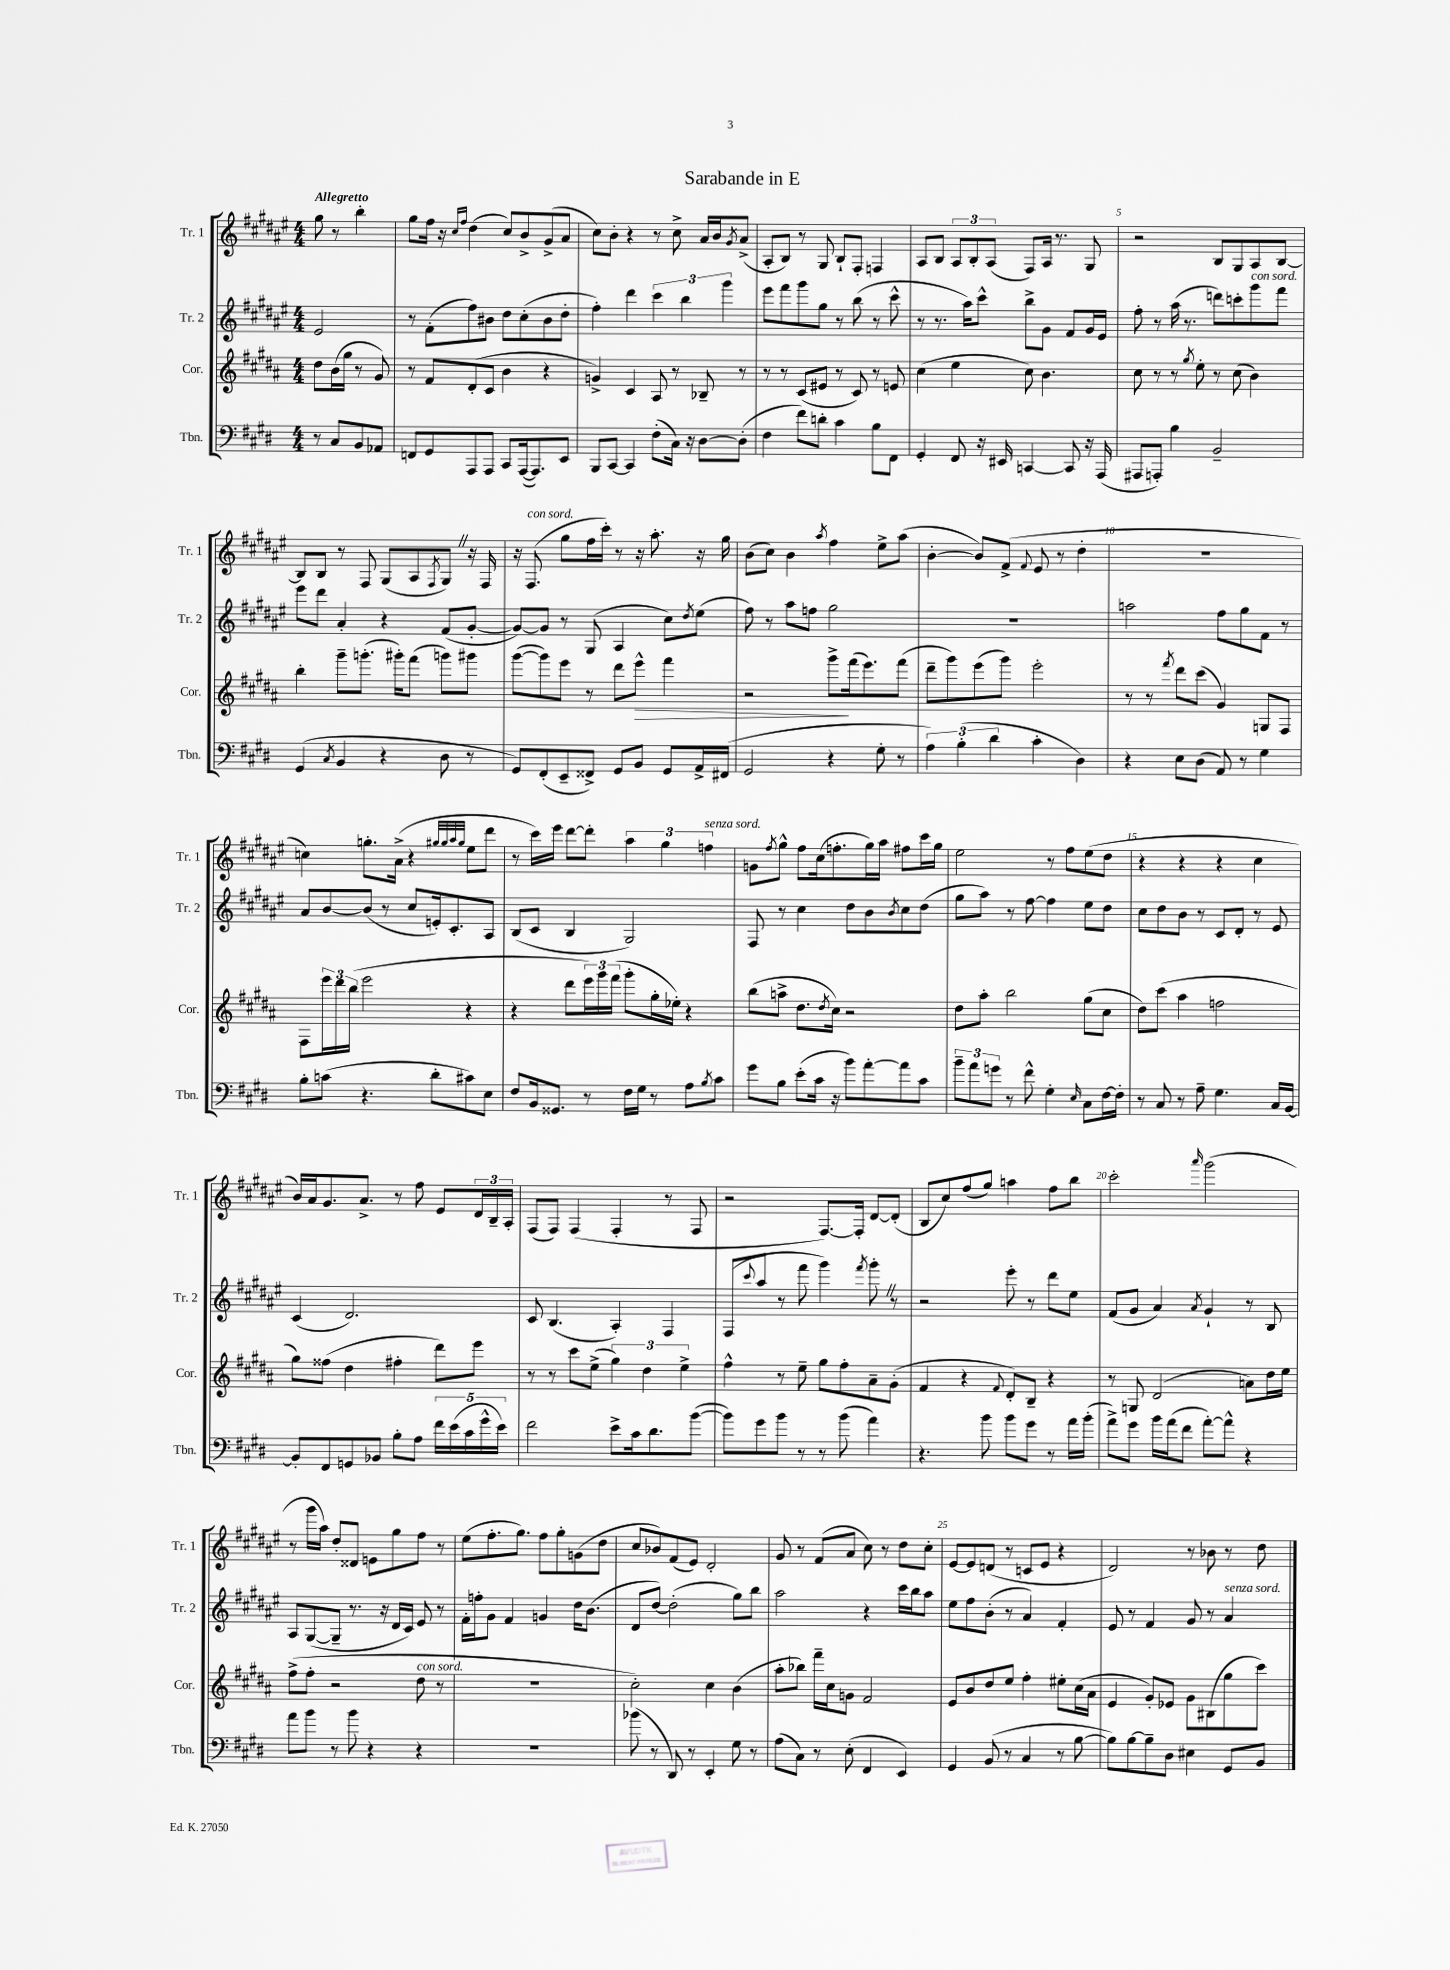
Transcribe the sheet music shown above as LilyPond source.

\header { title = "Sarabande in E" }
<<
\new StaffGroup <<
\new Staff = "s0" \with { instrumentName = "Tr. 1" shortInstrumentName = "Tr. 1" } {
    \clef treble \key fis \major \numericTimeSignature \time 4/4 \partial 2 \tempo "Allegretto"
    gis''8 r8 b''4-. |
    gis''8 fis''16 r16 \grace { cis''16 fis''16 } dis''4( cis''8) b'8-> gis'8->( ais'8 |
    cis''8) b'8-. r4 r8 cis''8-> ais'16 b'16 \acciaccatura { gis'8 } ais'8->( |
    ais8-. b8) r8 gis8 b8-! fis8-. f4 |
    ais8 b8 \tuplet 3/2 { ais8 b8-. ais8( } fis8) ais16 r8. gis8 |
    r2 b8 gis8 ais8 b8~ |
    b8 b8 r8 fis8 gis8( ais8 \acciaccatura { fis8 } gis8) \once \override BreathingSign.text = \markup { \musicglyph "scripts.caesura.straight" } \breathe r16 fis16 |
    r16 fis8.^\markup { \italic "con sord." }( gis''8 fis''16 cis'''16-.) r8 r16 ais''8.-. r16 gis''16 |
    b'8( cis''8) b'4 \acciaccatura { ais''8 } fis''4 eis''8-> ais''8( |
    b'4~-. b'8) fis'8->( \appoggiatura { fis'8 } eis'8 r8 dis''4-. |
    R1 |
    c''4) g''8.-. ais'16->( r4 \grace { gis''32 gis''32 ais''32 gis''32 } eis''8 dis'''8 |
    r8 cis'''16) eis'''16 dis'''8~ dis'''8-. \tuplet 3/2 { ais''4 gis''4 f''4^\markup { \italic "senza sord." } } |
    g'8 \acciaccatura { fis''8 } gis''8-^ fis''8 cis''16( f''8.-. gis''16) ais''16 fis''8 cis'''16 gis''16 |
    eis''2 r8 fis''8 eis''8( dis''8 |
    r4 r4 r4 cis''4 |
    b'16) ais'16 gis'8. ais'8.-> r8 fis''8 eis'8 \tuplet 3/2 { dis'16 b16-- ais16-. } |
    fis8( fis8) fis4( fis4-. r8 fis8 |
    r2 fis8.~) fis16-. dis'8~ dis'8-.( |
    b8 cis''8) fis''8( gis''8) a''4 fis''8 b''8 |
    cis'''2-. \grace { ais'''16 } gis'''2( |
    r8 gis'''16 ais''16) dis''8-. disis'8 e'8 gis''8 fis''8 r8 |
    eis''8( fis''8.-. gis''8.) fis''8 gis''8-. g'8( dis''8 |
    cis''8 bes'8) fis'8( eis'8) dis'2-. |
    gis'8 r8 fis'8( ais'8 cis''8) r8 dis''8 cis''8-. |
    eis'8~ eis'8 d'8( r8 c'8 eis'8 r4 |
    dis'2) r8 bes'8 r8 dis''8 \bar "|." |
}
\new Staff = "s1" \with { instrumentName = "Tr. 2" shortInstrumentName = "Tr. 2" } {
    \clef treble \key fis \major \numericTimeSignature \time 4/4 \partial 2
    eis'2 |
    r8 fis'8-.( fis''8) bis'8 dis''8 cis''8-.( bis'8 dis''8-. |
    fis''4-.) dis'''4 \tuplet 3/2 { cis'''4 b''4 gis'''4 } |
    eis'''8 fis'''8 gis'''8 gis''8 r8 b''8( r8 cis'''8-^ |
    r8 r8. ais''16) cis'''8-^ b''8-> gis'8 fis'8 gis'16 eis'16 |
    fis''8-. r8 ais''16( r8. d'''8) c'''8-. gis'''8^\markup { \italic "con sord." } fis'''8 |
    eis'''8 dis'''8 ais'4-. r4 fis'8( gis'8~-. |
    gis'8~) gis'8 r8 gis8( ais4 cis''8) \acciaccatura { dis''8 } eis''8( |
    fis''8) r8 ais''8 f''8 gis''2 |
    R1 |
    a''2 fis''8 gis''8 fis'8 r8 |
    ais'8 b'8~ b'8( r8 cis''8 e'16-.) cis'8.-. ais8 |
    b8( cis'8 b4 gis2) |
    fis8 r8 cis''4 dis''8 b'8 \acciaccatura { b'8 } cis''8 dis''8( |
    gis''8 ais''8) r8 fis''8~ fis''4 eis''8 dis''8 |
    cis''8 dis''8 b'8 r8 cis'8 dis'8-. r8 eis'8 |
    cis'4( dis'2.) |
    cis'8 b4.( ais4-.) fis4 |
    fis8( \appoggiatura { cis'''8 } ais''8 r8 fis'''8 gis'''4) \acciaccatura { fis'''8 } gis'''8-. \once \override BreathingSign.text = \markup { \musicglyph "scripts.caesura.straight" } \breathe r8 |
    r2 eis'''8-. r8 dis'''8 eis''8 |
    fis'8( gis'8 ais'4) \acciaccatura { ais'8 } gis'4-! r8 b8 |
    ais8 gis8~( gis8-- r8. r16 dis'16 cis'16) eis'8 r8 |
    fis'16-. f''16-. gis'8 fis'4 g'4 dis''16 b'8.( |
    dis'8 dis''8~) dis''2-.( gis''8) b''8 |
    ais''2 r4 cis'''16 b''16 ais''8 |
    eis''8 fis''8 b'8-.( r8 ais'4) fis'4-. |
    eis'8 r8 fis'4 gis'8 r8 ais'4^\markup { \italic "senza sord." } \bar "|." |
}
\new Staff = "s2" \with { instrumentName = "Cor." shortInstrumentName = "Cor." } {
    \clef treble \key b \major \numericTimeSignature \time 4/4 \partial 2
    dis''8 b'16( gis''16 r8 gis'8) |
    r8 fis'8 dis'8-.( cis'8 b'4 r4 |
    g'4->) cis'4 ais8 r8 bes8-- r8 |
    r8 r8 cis'8( eis'8 r8 cis'8) r8 e'8 |
    cis''4( e''4 cis''8) b'4. |
    cis''8 r8 r8 \acciaccatura { gis''8 } e''8-. r8 cis''8( b'4) |
    b''4-. gis'''8-- g'''8.-.( gis'''16-.) fis'''8( g'''8) gis'''8 |
    gis'''8~( gis'''8) e'''8 r8 dis'''8 e'''8-^\> fis'''4 |
    r2 gis'''8->\! fis'''16( e'''8.) fis'''8( |
    dis'''8-- gis'''8) e'''8( gis'''8) e'''2-. |
    r8 r8 \acciaccatura { fis'''8 } dis'''8 cis'''8( gis'4) g8 fis8 |
    fis8 \tuplet 3/2 { e'''16 dis'''16 b''16( } e'''2 r4 |
    r4 dis'''8 \tuplet 3/2 { e'''16) gis'''16 fis'''16( } gis'''8-. gis''16-. ees''16-.) r4 |
    b''8( a''8-> dis''8. \acciaccatura { dis''8 } cis''16) r2 |
    dis''8 ais''8-. b''2 gis''8( cis''8 |
    dis''8) cis'''8( ais''4 f''2 |
    gis''8) fisis''8( dis''4 fis''4-. dis'''8) e'''8 |
    r8 r8 cis'''8 e''8->( \tuplet 3/2 { gis''4) dis''4 e''4-> } |
    fis''4-^ r8 e''8-- gis''8 fis''8-. ais'8-- gis'8-.( |
    fis'4 r4 \appoggiatura { fis'8 } dis'8-.) b8-- r4 |
    r8 g8 dis'2( a'8) dis''16 e''16 |
    fis''8->( fis''8-. r2 dis''8^\markup { \italic "con sord." } r8 |
    R1 |
    cis''2-.) cis''4 b'4( |
    ais''8-. bes''8) fis'''16-- cis''16 g'8 fis'2 |
    e'8 b'8 dis''8 e''8 fis''4-. eis''8-. cis''16( ais'16 |
    e'4 gis'8-.) ees'8 gis'8 bis8( gis''8 cis'''8) \bar "|." |
}
\new Staff = "s3" \with { instrumentName = "Tbn." shortInstrumentName = "Tbn." } {
    \clef bass \key e \major \numericTimeSignature \time 4/4 \partial 2
    r8 cis8 b,8 aes,8 |
    f,8 gis,8 a,,8 a,,8 cis,8 a,,16~( a,,8.) e,8 |
    b,,8 cis,8~ cis,4 fis8-.( cis16) r16 dis8~ dis8-.( |
    fis4 fis'8) d'8-. cis'4 b8 fis,8 |
    gis,4-. fis,8 r16 eis,16 c,4~ c,8 r16 a,,16( |
    ais,,8 a,,8-.) b4 b,2-- |
    gis,4( \acciaccatura { cis8 } b,4 r4 dis8 r8 |
    gis,8) fis,8-.( e,8-- fisis,8->) gis,8 b,8 gis,8 a,16-> fis,16( |
    gis,2 r4 gis8-. r8 |
    \tuplet 3/2 { a4) b4-.( dis'4 } cis'4-. dis4) |
    r4 e8 dis8( a,8) r8 gis4 |
    b8-. c'8( r4. dis'8-. cis'8) e8 |
    fis8 b,16 gisis,8. r8 fis16 gis16 r8 a8 \acciaccatura { b8 } cis'8 |
    gis'8 b8 e'8-.( cis'16 r16 b'8) a'8~-. a'8 cis'8 |
    \tuplet 3/2 { b'8-- a'8 g'8 } r8 fis'8-^ gis4-. \grace { e16 } cis8 fis16~ fis16-. |
    r8 cis8 r8 a8-- gis4. cis16 b,16~ |
    b,8-. fis,8 g,8 bes,8 b8-. a8 \tuplet 5/4 { fis'16 e'16( cis'16 gis'16-^ e'16) } |
    fis'2 e'8-> cis'16 dis'8. b'8~( |
    b'8) gis'8 b'8 r8 r8 b'8( a'4) |
    r4. b'8 b'8 gis'8 r8 a'16 b'16-.( |
    a'8->) gis'8 b'16 a'16( fis'8 a'8~-.) a'8-^ r4 |
    a'8 b'8 r8 b'8 r4 r4 |
    R1 |
    bes'8( r8 dis,8) r8 e,4-. gis8 r8 |
    a8( cis8) r8 e8-.( fis,4 e,4) |
    gis,4 b,8( r8 cis4 r8 b8~ |
    b8) b8~ b8-- dis8 eis4 gis,8 b,8 \bar "|." |
}
>>
>>
\layout { \context { \Score \override BarNumber.break-visibility = ##(#f #t #t) barNumberVisibility = #(every-nth-bar-number-visible 5) } }
